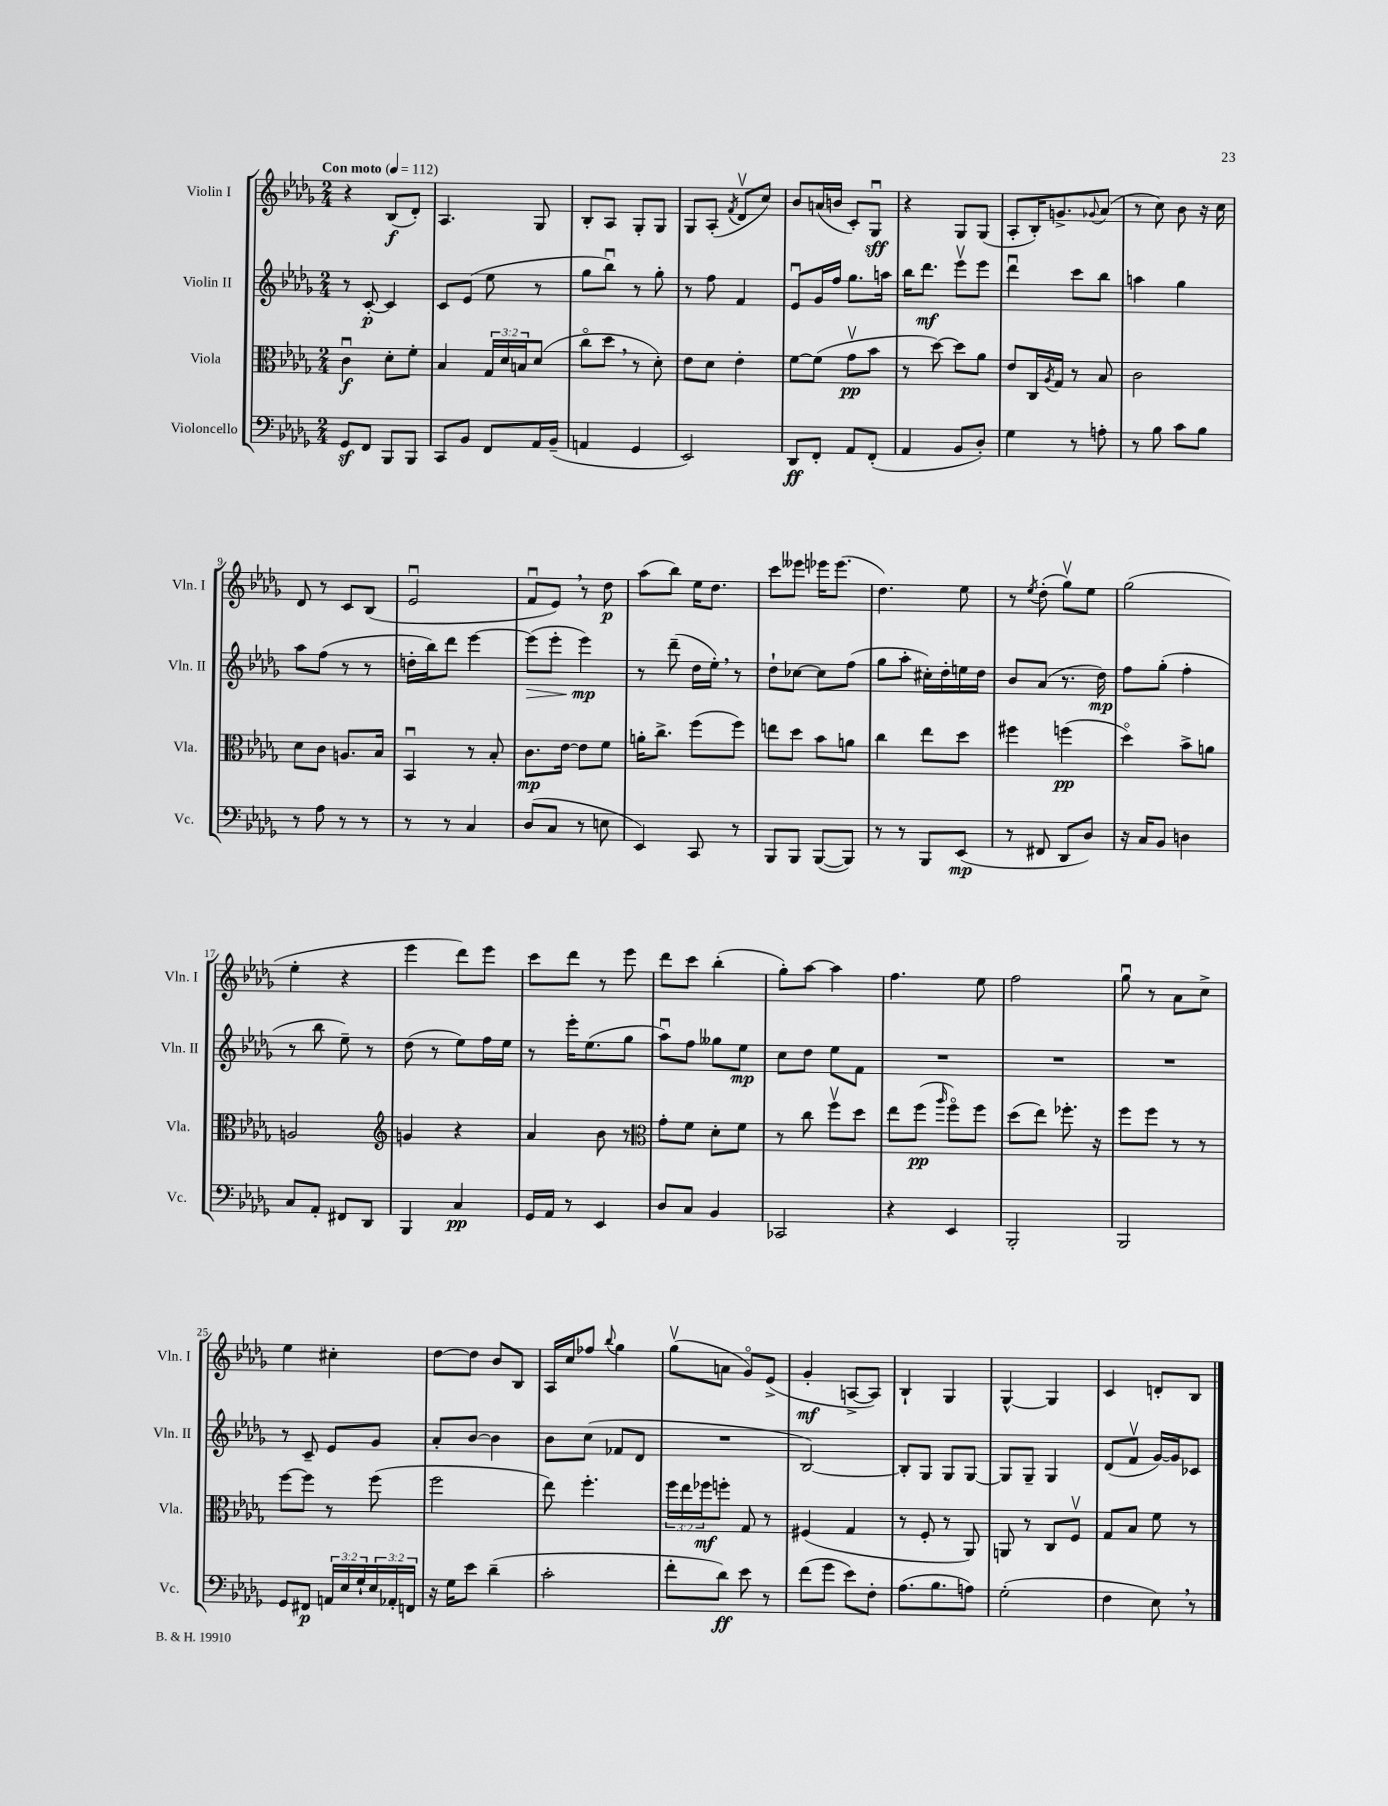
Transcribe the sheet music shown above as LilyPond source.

<<
\new StaffGroup <<
\new Staff = "s0" \with { instrumentName = "Violin I" shortInstrumentName = "Vln. I" } {
    \clef treble \key des \major \numericTimeSignature \time 2/4 \tempo "Con moto" 4 = 112
    r4 bes8\f( des'8-.) |
    aes4. ges8 |
    bes8-. aes8 ges8-. ges8 |
    ges8 aes8-.( \acciaccatura { f'8 } des'8\upbow c''8) |
    bes'8 a'16( b'16 c'8-.) ges8\downbow\sff |
    r4 ges8 ges8( |
    aes8-. bes16-.) g'8.-> \appoggiatura { ges'8 } aes'8( |
    r8 c''8) bes'8 r16 c''16 |
    des'8 r8 c'8 bes8( |
    ees'2\downbow |
    f'8\downbow ees'8) \breathe r8 des''8\p |
    aes''8( bes''8) ees''16 des''8. |
    c'''8 eeses'''8 ees'''16 ees'''8.( |
    des''4.) ees''8 |
    r8 \acciaccatura { ees''8 } des''8-.( ges''8\upbow) ees''8 |
    ges''2( |
    ees''4-. r4 |
    ees'''4 des'''8) ees'''8 |
    c'''8 des'''8 r8 ees'''8 |
    des'''8 c'''8 bes''4-.( |
    ges''8-.) aes''8~ aes''4 |
    f''4. ees''8 |
    f''2 |
    ges''8\downbow r8 aes'8 c''8-> |
    ees''4 cis''4-. |
    des''8~ des''8 bes'8 bes8 |
    aes16 c''16 fes''8 \appoggiatura { bes''8 } ges''4 |
    ges''8\upbow( a'8 ges'8\flageolet) ees'8->( |
    ges'4-.\mf a8~-> a8) |
    bes4-! ges4 |
    ges4~-^ ges4 |
    c'4 d'8-. bes8 \bar "|." |
}
\new Staff = "s1" \with { instrumentName = "Violin II" shortInstrumentName = "Vln. II" } {
    \clef treble \key des \major \numericTimeSignature \time 2/4
    r8 c'8~-.\p c'4 |
    c'8 ees'8( ees''8 r8 |
    ges''8 bes''8\downbow) r8 ges''8-. |
    r8 f''8 f'4 |
    ees'8\downbow ges'16 f''16 ges''8. a''16 |
    bes''16 des'''8.\mf ees'''8\upbow ees'''8 |
    des'''4\downbow c'''8 bes''8 |
    a''4 ges''4 |
    aes''8 f''8( r8 r8 |
    d''16-. bes''16) des'''8 ees'''4~ |
    ees'''8\>( ees'''8-. ees'''4\mp\!) |
    r8 des'''8--( des''16 ees''16-.) \breathe r8 |
    des''8-! ces''8~ ces''8 f''8( |
    ges''8 aes''8-. cis''16-.) des''16-. e''16 des''16 |
    bes'8 aes'8( r8. des''16\mp) |
    f''8 ges''8-.( f''4-. |
    r8 bes''8 ees''8--) r8 |
    des''8( r8 ees''8) f''16 ees''16 |
    r8 ees'''16-. ees''8.( ges''8 |
    aes''8\downbow) f''8 geses''8 ees''8\mp |
    c''8 des''8 ees''8 f'8 |
    R2 |
    R2 |
    R2 |
    r8 c'8-- ees'8 ges'8 |
    aes'8-. bes'8~ bes'4 |
    bes'8 c''8( fes'8 des'8 |
    R2 |
    bes2~) |
    bes8-. ges8 ges8 ges8~ |
    ges8 ges8-- ges4 |
    des'8( f'8\upbow ges'16~) ges'16 ces'8 \bar "|." |
}
\new Staff = "s2" \with { instrumentName = "Viola" shortInstrumentName = "Vla." } {
    \clef alto \key des \major \numericTimeSignature \time 2/4 \override Staff.TupletNumber.text = #tuplet-number::calc-fraction-text
    c'4\downbow\f des'8-. f'8-. |
    bes4 \tuplet 3/2 { ges16 des'16 b16 } des'8( |
    c''8\flageolet des''8 \breathe r8 des'8-.) |
    ees'8 des'8 ees'4-. |
    f'8~ f'8( ges'8\upbow\pp bes'8 |
    r8 des''8~) des''8 aes'8 |
    ees'8 c16 \acciaccatura { aes8 } ges16 r8 bes8 |
    c'2 |
    des'8 c'8 a8. bes16 |
    bes,4\downbow r8 bes8-. |
    c'8.\mp ees'16~ ees'8 f'8 |
    a'16-. c''8.-> f''8( f''8) |
    e''8 des''8 bes'8 a'8 |
    c''4 ees''8 des''8 |
    fis''4 f''4\pp( |
    des''4\flageolet) bes'8-> a'8 |
    a2 |
    \clef treble g'4 r4 |
    aes'4 bes'8 r8 |
    \clef alto ges'8-. f'8 des'8-. f'8 |
    r8 c''8 f''8\upbow des''8 |
    ees''8 f''8\pp( \grace { aes''16 } f''8\flageolet) f''8 |
    des''8( ees''8) fes''8.-. r16 |
    f''8 f''8 r8 r8 |
    f''8~ f''8 r8 f''8( |
    f''2 |
    ees''8) f''4.-. |
    \tuplet 3/2 { f''16 ees''16 fes''16\mf } f''8-. ges8 r8 |
    fis4( ges4 |
    r8 f8-. r8 aes,8) |
    a,8 r8 c8 f8\upbow |
    ges8 bes8 f'8 r8 \bar "|." |
}
\new Staff = "s3" \with { instrumentName = "Violoncello" shortInstrumentName = "Vc." } {
    \clef bass \key des \major \numericTimeSignature \time 2/4 \override Staff.TupletNumber.text = #tuplet-number::calc-fraction-text
    ges,8\sf f,8 bes,,8 bes,,8 |
    c,8 bes,8 f,8 aes,16 bes,16--( |
    a,4 ges,4 |
    ees,2) |
    des,8\ff f,8-. aes,8 f,8-.( |
    aes,4 bes,8 des8-.) |
    ges4 r8 a8-. |
    r8 bes8 c'8 bes8 |
    r8 aes8 r8 r8 |
    r8 r8 c4 |
    des8( c8 r8 e8 |
    ees,4) c,8 r8 |
    bes,,8 bes,,8 bes,,8~( bes,,8) |
    r8 r8 bes,,8 ees,8\mp( |
    r8 fis,8 des,8 des8) |
    r16 c16 bes,8 d4 |
    c8 aes,8-. fis,8 des,8 |
    bes,,4 c4\pp |
    ges,16 aes,16 r8 ees,4 |
    des8 c8 bes,4 |
    ces,2 |
    r4 ees,4 |
    bes,,2-. |
    bes,,2 |
    ges,8 fis,8\p \tuplet 3/2 { a,16 ees16 ges16-! } \tuplet 3/2 { ees16 aes,16-. f,16 } |
    r16 ges16 ees'8 des'4--( |
    c'2-. |
    f'8-. des'8\ff) ees'8 r8 |
    f'8( ges'8 ees'8) f8-. |
    aes8.( bes8. a8) |
    ges2-.( |
    f4 ees8) \breathe r8 \bar "|." |
}
>>
>>
